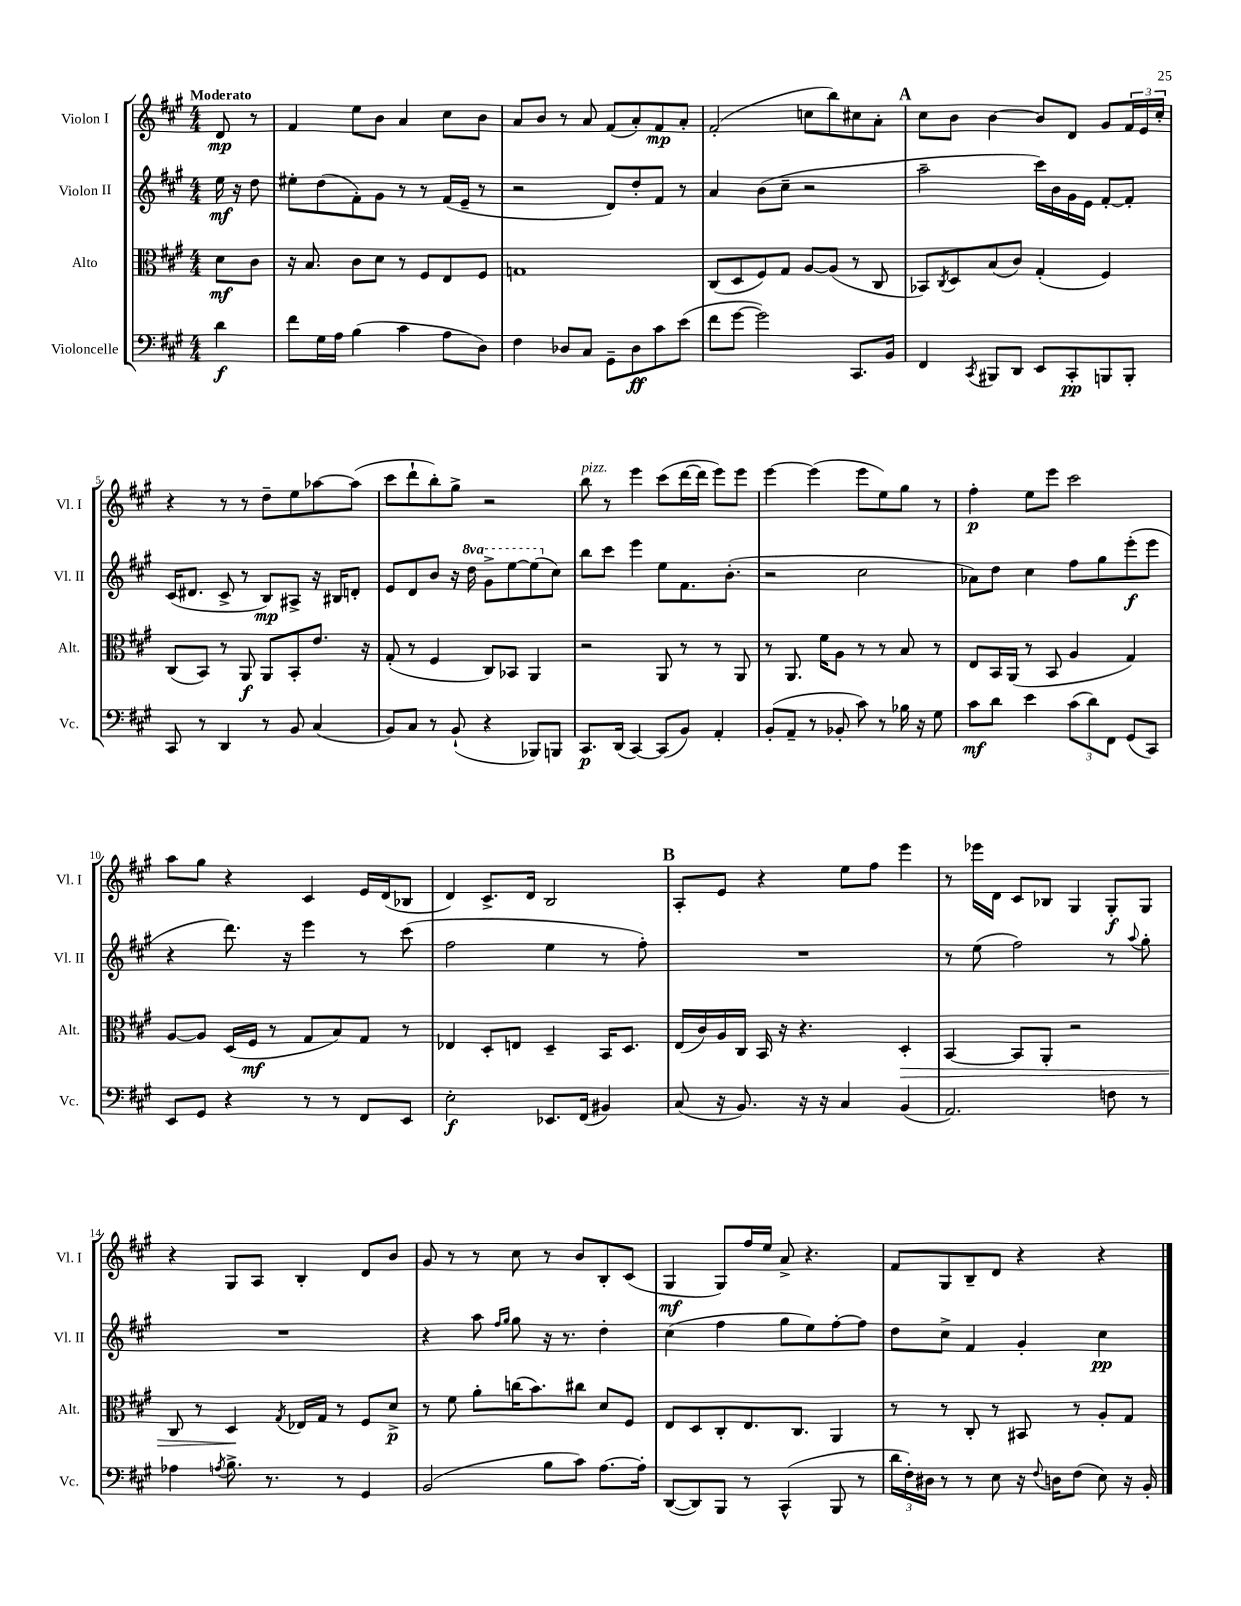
<<
\new StaffGroup <<
\new Staff = "s0" \with { instrumentName = "Violon I" shortInstrumentName = "Vl. I" } {
    \clef treble \key a \major \numericTimeSignature \time 4/4 \partial 4 \tempo "Moderato"
    d'8\mp r8 |
    fis'4 e''8 b'8 a'4 cis''8 b'8 |
    a'8 b'8 r8 a'8 fis'8( a'8-.) fis'8\mp a'8-. |
    fis'2-.( c''8 b''8) cis''8 a'8-. |
    \mark \markup { \bold "A" } cis''8 b'8 b'4~ b'8 d'8 gis'8 \tuplet 3/2 { fis'16 e'16 cis''16-. } |
    r4 r8 r8 d''8-- e''8 aes''8~ aes''8( |
    cis'''8 d'''8-! b''8-.) gis''8-> r2 |
    b''8^\markup { \italic "pizz." } r8 e'''4 cis'''8( d'''16~ d'''16 e'''8) e'''8 |
    e'''4~ e'''4( e'''8 e''8) gis''8 r8 |
    fis''4-.\p e''8 e'''8 cis'''2 |
    a''8 gis''8 r4 cis'4 e'16 d'16( bes8 |
    d'4) cis'8.-> d'16 b2 |
    \mark \markup { \bold "B" } a8-. e'8 r4 e''8 fis''8 e'''4 |
    r8 ees'''16 d'16 cis'8 bes8 gis4 gis8-.\f gis8 |
    r4 gis8 a8 b4-. d'8 b'8 |
    gis'8 r8 r8 cis''8 r8 b'8 b8-. cis'8( |
    gis4\mf gis8) fis''16 e''16 a'8-> r4. |
    fis'8 gis8 b8-- d'8 r4 r4 \bar "|." |
}
\new Staff = "s1" \with { instrumentName = "Violon II" shortInstrumentName = "Vl. II" } {
    \clef treble \key a \major \numericTimeSignature \time 4/4 \set Staff.ottavationMarkups = #ottavation-simple-ordinals \partial 4
    e''16\mf r16 d''8 |
    eis''8-. d''8( fis'8-.) gis'8 r8 r8 fis'16( e'16-- r8 |
    r2 d'8) d''8-. fis'8 r8 |
    a'4 b'8( cis''8-- r2 |
    \mark \markup { \bold "A" } a''2-- cis'''16) b'16 gis'16 e'16 fis'8~-. fis'8-. |
    cis'16( dis'8. cis'8-> r8 b8\mp) ais8-> r16 bis16 d'8-. |
    e'8 d'8 b'8 r16 \ottava #1 d'''16 gis''8-> e'''8~ e'''8( \ottava #0 cis''8) |
    b''8 cis'''8 e'''4 e''8 fis'8. b'8.-.( |
    r2 cis''2 |
    aes'8) d''8 cis''4 fis''8 gis''8 e'''8-.\f( e'''8 |
    r4 d'''8.) r16 e'''4 r8 cis'''8( |
    fis''2 e''4 r8 fis''8-.) |
    \mark \markup { \bold "B" } R1 |
    r8 e''8( fis''2) r8 \appoggiatura { a''8 } gis''8-. |
    R1 |
    r4 a''8 \grace { fis''16 gis''16 } gis''8 r16 r8. d''4-. |
    cis''4( fis''4 gis''8 e''8) fis''8~-. fis''8 |
    d''8 cis''8-> fis'4 gis'4-. cis''4\pp \bar "|." |
}
\new Staff = "s2" \with { instrumentName = "Alto" shortInstrumentName = "Alt." } {
    \clef alto \key a \major \numericTimeSignature \time 4/4 \partial 4
    d'8\mf cis'8 |
    r16 b8. cis'8 d'8 r8 fis8 e8 fis8 |
    g1 |
    cis8( d8 fis8) gis8 a8~ a8( r8 cis8 |
    \mark \markup { \bold "A" } bes,8) \acciaccatura { cis8 } d8 b8( cis'8) gis4-.( fis4) |
    cis8( b,8) r8 a,8\f a,8 b,8-. e'8. r16 |
    gis8-.( r8 fis4 cis8) bes,8 a,4 |
    r2 a,8 r8 r8 a,8 |
    r8 a,8. fis'16 a8 r8 r8 b8 r8 |
    e8 b,16 a,16( r8 b,8 a4 gis4) |
    a8~ a8 d16( fis16\mf r8 gis8 b8) gis8 r8 |
    ees4 d8-. e8 d4-- b,16 d8. |
    \mark \markup { \bold "B" } e16( cis'16) a16 cis16 b,16 r16 r4. d4-.\> |
    b,4~ b,8 a,8-. r2 |
    cis8 r8 d4\! \acciaccatura { gis8 } ees16 gis16 r8 fis8 d'8->\p |
    r8 fis'8 a'8-. c''16( b'8.) cis''8 d'8 fis8 |
    e8 d8 cis8-. e8. cis8. a,4 |
    r8 r8 cis8-. r8 bis,8 r8 a8-. gis8 \bar "|." |
}
\new Staff = "s3" \with { instrumentName = "Violoncelle" shortInstrumentName = "Vc." } {
    \clef bass \key a \major \numericTimeSignature \time 4/4 \partial 4
    d'4\f |
    fis'8 gis16 a16 b4( cis'4 a8 d8) |
    fis4 des8 cis8 gis,8-- des8\ff cis'8 e'8( |
    fis'8 gis'8~ gis'2) cis,8. b,16 |
    \mark \markup { \bold "A" } fis,4 \acciaccatura { cis,8 } bis,,8 d,8 e,8 cis,8-.\pp b,,8 b,,8-. |
    cis,8 r8 d,4 r8 b,8 cis4( |
    b,8) cis8 r8 b,8-!( r4 bes,,8) b,,8 |
    cis,8.\p d,16( cis,4~) cis,8( b,8) a,4-. |
    b,8-.( a,8-- r8 bes,8-. cis'8) r8 bes16 r16 gis8 |
    cis'8\mf d'8 e'4 \tuplet 3/2 { cis'8( d'8) fis,8 } gis,8( cis,8) |
    e,8 gis,8 r4 r8 r8 fis,8 e,8 |
    e2-.\f ees,8. fis,16( bis,4) |
    \mark \markup { \bold "B" } cis8( r16 b,8.) r16 r16 cis4 b,4( |
    a,2.) f8 r8 |
    aes4 \acciaccatura { a8 } b8.-> r8. r8 gis,4 |
    b,2( b8 cis'8) a8.~ a16-. |
    d,8~( d,8) b,,8 r8 cis,4-^( b,,8 r8 |
    \tuplet 3/2 { d'16 fis16-.) dis16 } r8 r8 e8 r16 \appoggiatura { fis8 } d16 fis8( e8) r16 b,16-. \bar "|." |
}
>>
>>
